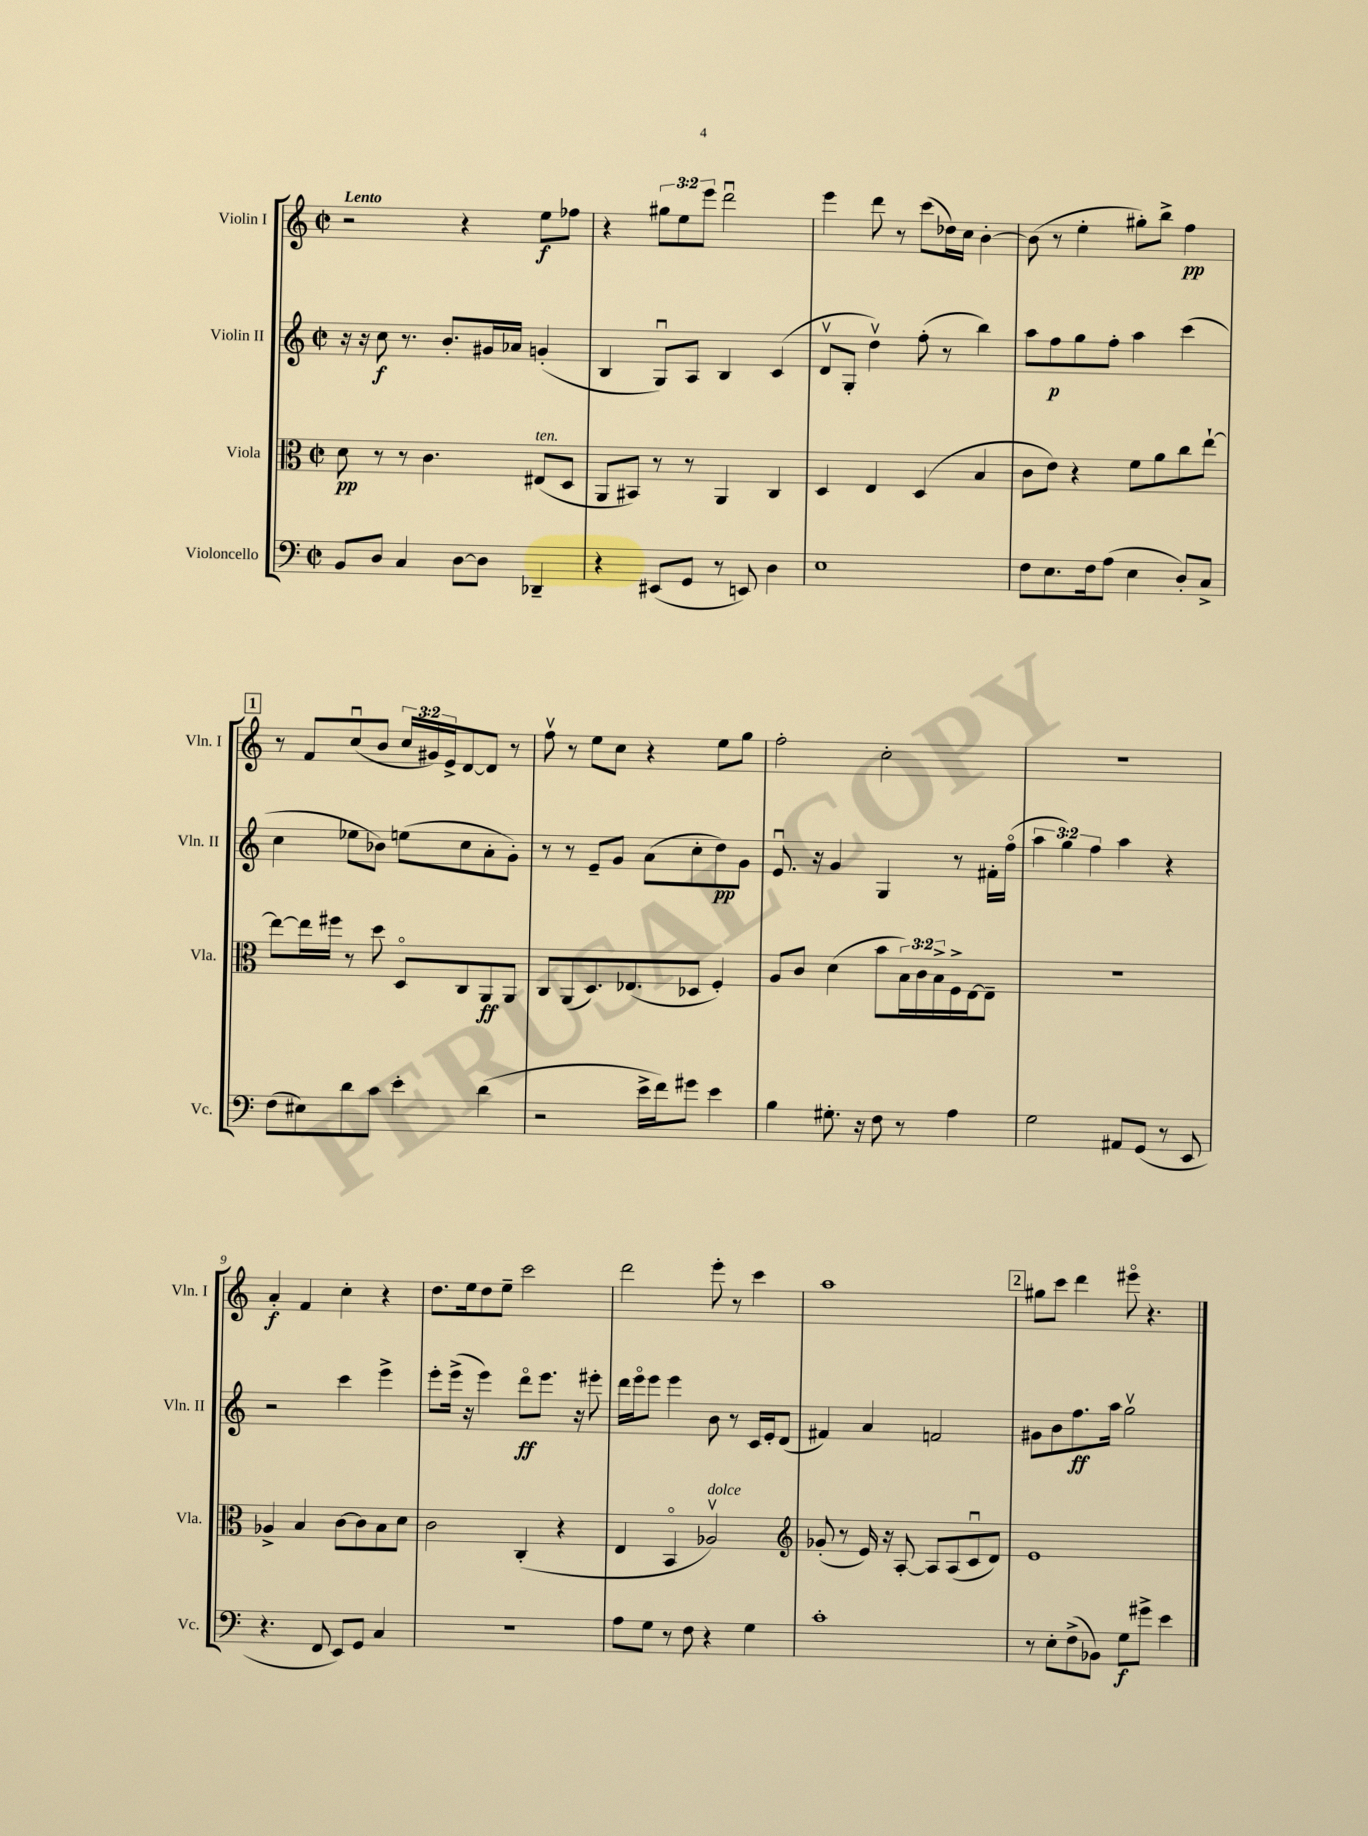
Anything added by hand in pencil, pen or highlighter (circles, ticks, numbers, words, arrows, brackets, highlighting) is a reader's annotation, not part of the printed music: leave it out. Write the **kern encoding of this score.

**kern	**dynam	**kern	**dynam	**kern	**dynam	**kern	**dynam
*part4	*part4	*part3	*part3	*part2	*part2	*part1	*part1
*staff4	*staff4	*staff3	*staff3	*staff2	*staff2	*staff1	*staff1
*I"Violoncello	*	*I"Viola	*	*I"Violin II	*	*I"Violin I	*
*I'Vc.	*	*I'Vla.	*	*I'Vln. II	*	*I'Vln. I	*
*clefF4	*	*clefC3	*	*clefG2	*	*clefG2	*
*k[]	*	*k[]	*	*k[]	*	*k[]	*
*M2/2	*	*M2/2	*	*M2/2	*	*M2/2	*
*met(c|)	*	*met(c|)	*	*met(c|)	*	*met(c|)	*
=1	=1	=1	=1	=1	=1	=1	=1
!	!	!	!	!	!	!LO:TX:a:B:t=Lento	!
8BB/L	.	8d\	pp	16r	.	2r	.
.	.	.	.	16r	.	.	.
8D/J	.	8r	.	8cc\	f	.	.
4C/	.	8r	.	8.r	.	.	.
.	.	4.c\	.	.	.	.	.
.	.	.	.	8.b'/L	.	.	.
[8D\L	.	.	.	.	.	4r	.
8D\J]	.	.	.	16g#X/L	.	.	.
.	.	.	.	16a-X/JJ	.	.	.
!	!	!LO:TX:a:i:t=ten.	!	!	!	!	!
4DD-X~/	.	(8E#X/L	.	(4gn'/	.	8ee\L	f
.	.	8D/J	.	.	.	8ff-X\J	.
=2	=2	=2	=2	=2	=2	=2	=2
4r	.	8AA/L	.	4B/	.	4r	.
.	.	8BB#X/J)	.	.	.	.	.
(8EE#X/L	.	8r	.	8Gu/L)	.	12gg#X\L	.
.	.	.	.	.	.	12ee\	.
8GG/J	.	8r	.	8A/J	.	.	.
.	.	.	.	.	.	12eee\J	.
8r	.	4AA/	.	4B/	.	2dddu\	.
8EEn/)	.	.	.	.	.	.	.
4D\	.	4C/	.	(4c/	.	.	.
=3	=3	=3	=3	=3	=3	=3	=3
1E	.	4D/	.	8dv/L	.	4eee\	.
.	.	.	.	8G'/J	.	.	.
.	.	4E/	.	4ddv\)	.	8ddd\	.
.	.	.	.	.	.	8r	.
.	.	(4D/	.	(8ff'\	.	(8ccc\L	.
.	.	.	.	8r	.	16dd-X\L)	.
.	.	.	.	.	.	16cc\JJ	.
.	.	4B/	.	4bb\)	.	[4b'\	.
=4	=4	=4	=4	=4	=4	=4	=4
8F\L	.	8c\L	.	8aa\L	.	(8b\]	.
8.E\	.	8e\J)	.	8ff\	p	8r	.
.	.	4r	.	8gg\	.	4ee'\	.
16F\k	.	.	.	.	.	.	.
(8A\J	.	.	.	8ff'\J	.	.	.
4E\	.	8f\L	.	4aa\	.	8gg#X'\L)	.
.	.	8a\	.	.	.	8bb^\J	.
8D'/L)	.	8cc\	.	(4ccc\	.	4ff\	pp
8C^/J	.	[8ee`\J	.	.	.	.	.
!!LO:LB:g=z
!!LO:REH:place=s1:t=1
=5	=5	=5	=5	=5	=5	=5	=5
(8F\L	.	8ee\L_	.	4cc\	.	8r	.
8E#X\)	.	16ee\L]	.	.	.	8f/L	.
.	.	16ff#X\JJ	.	.	.	.	.
8d\	.	8r	.	8ee-X\L	.	(8ccu/	.
8c\J	.	8dd\	.	8b-X\J)	.	8b/J	.
4e'\	.	8D/L	.	(8een\L	.	24cc/LL	.
.	.	.	.	.	.	24g#X/)	.
.	.	.	.	.	.	24e^/J	.
.	.	8C/	.	8cc\	.	[8d/	.
(4d\	.	8AA/	ff	8a'\	.	8d/J]	.
.	.	8AA/J	.	8g'\J)	.	8r	.
=6	=6	=6	=6	=6	=6	=6	=6
2r	.	8C/L	.	8r	.	8ffv\	.
.	.	(8AA/	.	8r	.	8r	.
.	.	8.D/)	.	8e~/L	.	8ee\L	.
.	.	.	.	8g/J	.	8cc\J	.
.	.	(8.E-X/	.	.	.	.	.
16e^\LL	.	.	.	(8a\L	.	4r	.
16f\J)	.	.	.	.	.	.	.
8g#X\J	.	8D-X/J	.	8cc'\	.	.	.
4e\	.	4F'/)	.	8dd\)	pp	8ee\L	.
.	.	.	.	8g\J	.	8gg\J	.
=7	=7	=7	=7	=7	=7	=7	=7
4B\	.	8A/L	.	8.eu/	.	2ff'\	.
.	.	8c/J	.	.	.	.	.
.	.	.	.	16r	.	.	.
8.G#X'\	.	(4d\	.	4g/	.	.	.
16r	.	.	.	.	.	.	.
8F\	.	8b\L	.	4G/	.	2cc'\	.
8r	.	24B\L)	.	.	.	.	.
.	.	24c\	.	.	.	.	.
.	.	24B^\	.	.	.	.	.
4A\	.	16F^\	.	8r	.	.	.
.	.	[16E\J	.	.	.	.	.
.	.	8E~\J]	.	16f#X'\LL	.	.	.
.	.	.	.	(16ff\JJ	.	.	.
=8	=8	=8	=8	=8	=8	=8	=8
2G\	.	1r	.	6aa\	.	1r	.
.	.	.	.	6gg\)	.	.	.
.	.	.	.	6ff\	.	.	.
8AA#X/L	.	.	.	4aa\	.	.	.
(8GG/J	.	.	.	.	.	.	.
8r	.	.	.	4r	.	.	.
8EE/	.	.	.	.	.	.	.
!!LO:LB:g=z
=9	=9	=9	=9	=9	=9	=9	=9
4.r	.	4A-X^/	.	2r	.	4a'/	f
.	.	4B/	.	.	.	4f/	.
8FF/	.	.	.	.	.	.	.
8EE/L)	.	[8c\L	.	4ccc\	.	4cc'\	.
8GG/J	.	8c\]	.	.	.	.	.
4C/	.	8B\	.	4eee^\	.	4r	.
.	.	8d\J	.	.	.	.	.
=10	=10	=10	=10	=10	=10	=10	=10
1r	.	2c\	.	8eee'\L	.	8.dd\L	.
.	.	.	.	(16eee^\Jk	.	.	.
.	.	.	.	16r	.	16ee\k	.
.	.	.	.	4eee\)	.	8dd\	.
.	.	.	.	.	.	8ee~\J	.
.	.	(4C'/	.	8ddd\L	ff	2ccc\	.
.	.	.	.	8.eee\J	.	.	.
.	.	4r	.	.	.	.	.
.	.	.	.	16r	.	.	.
.	.	.	.	8eee#X'\	.	.	.
=11	=11	=11	=11	=11	=11	=11	=11
8A\L	.	4E/	.	16ddd\LL	.	2ddd\	.
.	.	.	.	16eee\J	.	.	.
8G\J	.	.	.	8eee\J	.	.	.
8r	.	4BB/	.	4eee\	.	.	.
8F\	.	.	.	.	.	.	.
!	!	!LO:TX:a:i:t=dolce	!	!	!	!	!
4r	.	2A-Xv/)	.	8b\	.	8eee'\	.
.	.	.	.	8r	.	8r	.
4G\	.	.	.	16c/LL	.	4ccc\	.
.	.	.	.	16e'/J	.	.	.
.	.	.	.	(8d/J	.	.	.
=12	=12	=12	=12	=12	=12	=12	=12
*	*	*clefG2	*	*	*	*	*
1c'	.	(8g-X'/	.	4f#X/)	.	1aa	.
.	.	8r	.	.	.	.	.
.	.	16e/)	.	4a/	.	.	.
.	.	16r	.	.	.	.	.
.	.	[8A'/	.	.	.	.	.
.	.	8A/L]	.	2fn/	.	.	.
.	.	(8A/	.	.	.	.	.
.	.	8cu/	.	.	.	.	.
.	.	8d/J)	.	.	.	.	.
!!LO:REH:place=s1:t=2
=13	=13	=13	=13	=13	=13	=13	=13
8r	.	1e	.	8g#X\L	.	8gg#X\L	.
8E'\L	.	.	.	8b\	.	8ccc\J	.
(8F^\	.	.	.	8.ff\	ff	4ddd\	.
8BB-X\J)	.	.	.	.	.	.	.
.	.	.	.	16aa\Jk	.	.	.
8G\L	f	.	.	2ggv\	.	8eee#X\	.
8g#X^\J	.	.	.	.	.	4.r	.
4e\	.	.	.	.	.	.	.
==	==	==	==	==	==	==	==
*-	*-	*-	*-	*-	*-	*-	*-
